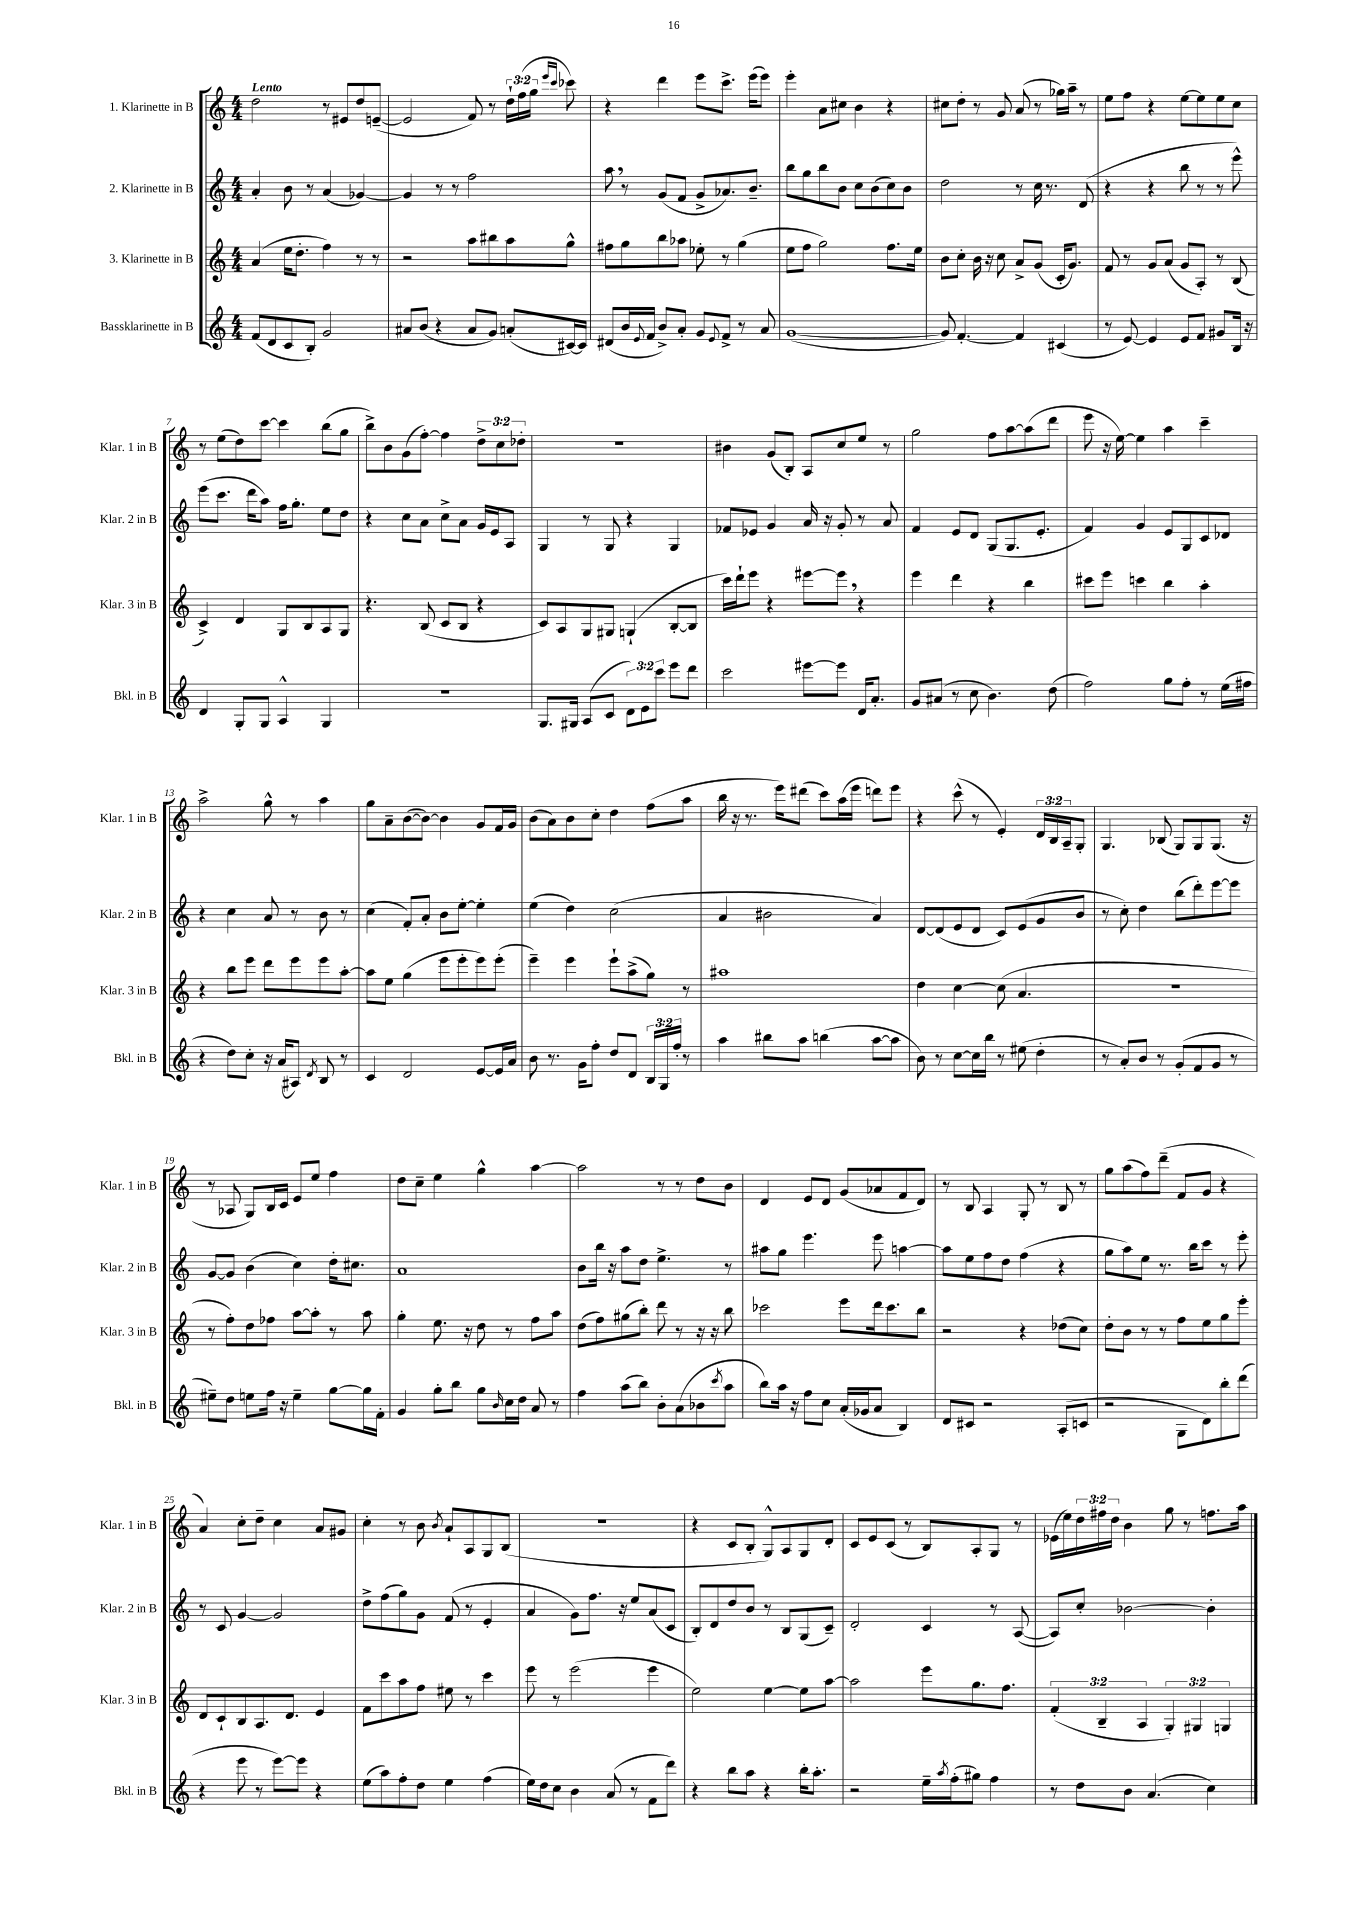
<<
\new StaffGroup <<
\new Staff = "s0" \with { instrumentName = "1. Klarinette in B" shortInstrumentName = "Klar. 1 in B" } {
    \clef treble \key c \major \numericTimeSignature \time 4/4 \override Staff.TupletNumber.text = #tuplet-number::calc-fraction-text \tempo "Lento"
    d''2 r8 eis'8 d''8 e'8~--( |
    e'2 f'8) r8 \tuplet 3/2 { d''16-! f''16( g''16 } \grace { e'''16 c'''16 } ces'''8) |
    r4 d'''4 e'''8 c'''8.-> e'''16( e'''8) |
    e'''4-. a'8 cis''8 b'4 r4 |
    cis''8 d''8-. r8 g'8 a'8( r8 ges''16) a''16-- r8 |
    e''8 f''8 r4 e''8~ e''8 e''8 c''8 |
    r8 e''8( d''8) c'''8~ c'''4 b''8( g''8 |
    b''8->) b'8 g'8( f''8~-.) f''4 \tuplet 3/2 { d''8-> c''8 des''8-. } |
    R1 |
    bis'4 g'8( b8-.) a8 c''8 e''8 r8 |
    g''2 f''8 a''8~ a''8( d'''8 |
    e'''8 r16 e''16~) e''4 a''4 c'''4-- |
    a''2-> g''8-^ r8 a''4 |
    g''8 a'8-- b'8~( b'8~) b'4 g'8 f'16 g'16 |
    b'8( a'8) b'8 c''8-. d''4 f''8( a''8 |
    b''16 r16 r8. e'''16) dis'''8( c'''8) a''16( e'''16 d'''8) e'''8 |
    r4 c'''8-^( r8 e'4-.) \tuplet 3/2 { d'16 b16 a16-- } g8-. |
    g4. bes8( g8) g8 g8.( r16 |
    r8 aes8 g8) b16 c'16 e'8 e''8 f''4 |
    d''8 c''8-- e''4 g''4-^ a''4~ |
    a''2 r8 r8 d''8 b'8 |
    d'4 e'8 d'8 g'8( aes'8 f'8 d'8) |
    r8 b8 a4 g8-. r8 b8 r8 |
    g''8 a''8( f''8) d'''8--( f'8 g'8 r4 |
    a'4) c''8-. d''8-- c''4 a'8 gis'8 |
    c''4-. r8 b'8 \acciaccatura { b'8 } a'8-! a8 g8 b8( |
    R1 |
    r4 c'8 b8-. g8-^) a8 g8 d'8-. |
    c'8 e'8 c'8( r8 b8) a8-. g8 r8 |
    ees'16( e''16) \tuplet 3/2 { d''16 fis''16 d''16 } b'4 g''8 r8 f''8. a''16 \bar "|." |
}
\new Staff = "s1" \with { instrumentName = "2. Klarinette in B" shortInstrumentName = "Klar. 2 in B" } {
    \clef treble \key c \major \numericTimeSignature \time 4/4
    a'4-. b'8 r8 a'4( ges'4~) |
    ges'4 r8 r8 f''2 |
    a''8 \breathe r8 g'8( f'8 g'8-> aes'8.) b'8.-- |
    b''8 g''8 b''8 b'8 c''8 b'8( c''8) b'8 |
    d''2 r8 c''16 r8. d'8( |
    r4 r4 b''8 r8 r8 e'''8-^) |
    e'''8( c'''8. d'''16 a''8) f''16 g''8.-. e''8 d''8 |
    r4 c''8 a'8 c''8-> a'8 g'16 e'16 a8 |
    g4 r8 g8 r4 g4 |
    fes'8 ees'8 g'4 a'16 r16 g'8-. r8 a'8 |
    f'4 e'8 d'8 g8( g8. e'8.-. |
    f'4) g'4 e'8 g8 c'8 des'8 |
    r4 c''4 a'8 r8 b'8 r8 |
    c''4( f'8-.) a'8-. b'8 e''8~-. e''4-. |
    e''4( d''4) c''2( |
    a'4 bis'2 a'4) |
    d'8~ d'8( e'8 d'8 c'8) e'8( g'8 b'8 |
    r8 c''8-.) d''4 b''8( d'''8-.) e'''8~ e'''8 |
    g'8~ g'8 b'4( c''4) d''16-. cis''8. |
    a'1 |
    b'8 b''16 r16 a''8 d''8 e''4.-> r8 |
    ais''8 g''8 e'''4. e'''8 a''4~ |
    a''8 e''8 f''8 d''8 f''4( r4 |
    g''8 a''8) e''8 r8. b''16 c'''8 r8 e'''8-. |
    r8 c'8 g'4~ g'2 |
    d''8-> f''8( g''8) g'8 f'8( r8 e'4-. |
    a'4 g'8) f''8. r16 e''8 a'8( c'8 |
    b8-.) d'8 d''8 b'8 r8 b8 g8( c'8--) |
    d'2-. c'4 r8 a8~( |
    a8) c''8-. bes'2~ bes'4-. \bar "|." |
}
\new Staff = "s2" \with { instrumentName = "3. Klarinette in B" shortInstrumentName = "Klar. 3 in B" } {
    \clef treble \key c \major \numericTimeSignature \time 4/4 \override Staff.TupletNumber.text = #tuplet-number::calc-fraction-text
    a'4( e''16 d''8.-. f''4) r8 r8 |
    r2 a''8 bis''8 a''8 g''8-^ |
    fis''8 g''8 b''8 aes''8 ees''8-. r8 g''4( |
    e''8 f''8 g''2) f''8. e''16 |
    b'8 c''8-. b'16 r16 c''8 a'8-> g'8( c'16-. g'8.) |
    f'8 r8 g'8 a'8( g'8 a8-.) r8 b8( |
    c'4->) d'4 g8 b8 a8 g8 |
    r4. b8( c'8 b8 r4 |
    c'8) a8 g8 gis8 g4-!( b8~-. b8 |
    c'''16) d'''16-! e'''8 r4 eis'''8~ eis'''8 \breathe r4 |
    e'''4 d'''4 r4 b''4 |
    cis'''8 e'''8 c'''4 b''4 a''4-. |
    r4 b''8 e'''8 d'''8 e'''8 e'''8 a''8~-. |
    a''8 e''8 g''4( e'''8 e'''8-. e'''8) e'''8-.( |
    e'''4--) e'''4 e'''8-! a''8->( g''8) r8 |
    ais''1 |
    d''4 c''4~ c''8( a'4. |
    R1 |
    r8 f''8-.) d''8 fes''8 a''8~ a''8-. r8 a''8 |
    g''4-. e''8. r16 d''8 r8 f''8 a''8 |
    d''8( f''8) gis''8( b''8-.) d'''8 r8 r16 r16 b''8 |
    ces'''2 e'''8 d'''16 ces'''8. b''8 |
    r2 r4 des''8( c''8) |
    d''8-. b'8 r8 r8 f''8 e''8 g''8 e'''8-. |
    d'8 c'8-! b8 a8. d'8. e'4 |
    f'8 c'''8 a''8 f''8 eis''8 r8 c'''4 |
    e'''8 r8 e'''2( e'''4 |
    e''2) e''4~ e''8 a''8~ |
    a''2 e'''8 g''8. f''8. |
    \tuplet 3/2 { f'4-.( b4-- a4 } \tuplet 3/2 { g4-.) gis4 g4 } \bar "|." |
}
\new Staff = "s3" \with { instrumentName = "Bassklarinette in B" shortInstrumentName = "Bkl. in B" } {
    \clef treble \key c \major \numericTimeSignature \time 4/4 \override Staff.TupletNumber.text = #tuplet-number::calc-fraction-text
    f'8( d'8 c'8 b8-.) g'2 |
    ais'8 b'8( r4 ais'8 g'8) a'8-.( cis'16~) cis'16 |
    dis'8( b'16 \appoggiatura { e'8 } f'16 b'8->) a'8-. g'8 \appoggiatura { e'8 } f'8-> r8 a'8 |
    g'1~( |
    g'8) f'4.~-. f'4 cis'4( |
    r8 e'8~) e'4 e'8 f'8 gis'8 b16 r16 |
    d'4 g8-. g8 a4-^ g4 |
    R1 |
    g8. gis16 a8( c'8 \tuplet 3/2 { d'8) e'8 c'''8 } e'''8 d'''8 |
    c'''2 eis'''8~ eis'''8 d'16 a'8.-. |
    g'8 ais'8( r8 c''8 b'4.) d''8( |
    f''2) g''8 f''8-. r8 e''16( fis''16 |
    r4 d''8) c''8-. r16 a'16( ais8) \acciaccatura { d'8 } b8 r8 |
    c'4 d'2 e'8~ e'16 a'16 |
    b'8 r8. g'16 f''8-. d''8 d'8 \tuplet 3/2 { b16 g16 f''16-. } r8 |
    a''4 bis''8 a''8 b''4( a''8~ a''8 |
    b'8) r8 c''8~ c''16 b''16 r8 eis''8( d''4-. |
    r8 a'8-.) b'8 r8 g'8-.( f'8 g'8 r8 |
    eis''8--) d''8 e''8 f''16 r16 e''4-- g''8~ g''16 f'16-. |
    g'4 g''8-. b''8 g''8 \grace { b'16 } c''16 d''16 a'8 r8 |
    f''4 a''8( b''8) b'8-. a'8( bes'8 \acciaccatura { c'''8 } a''8 |
    b''8) a''16 r16 f''8 c''8 a'16-.( ges'16 a'8 b4) |
    d'8 cis'8 r2 a8-.( c'8 |
    r2 g8 d'8) b''8-. d'''8( |
    r4 e'''8 r8 e'''8~) e'''8 r4 |
    e''8( a''8) f''8-. d''8 e''4 f''4( |
    e''16) d''16 c''8 b'4 a'8( r8 f'8 d'''8) |
    r4 b''8 a''8 r4 b''16-. a''8.-. |
    r2 e''16-- \acciaccatura { a''8 } f''16-.( gis''8) f''4 |
    r8 d''8 b'8 a'4.( c''4) \bar "|." |
}
>>
>>
